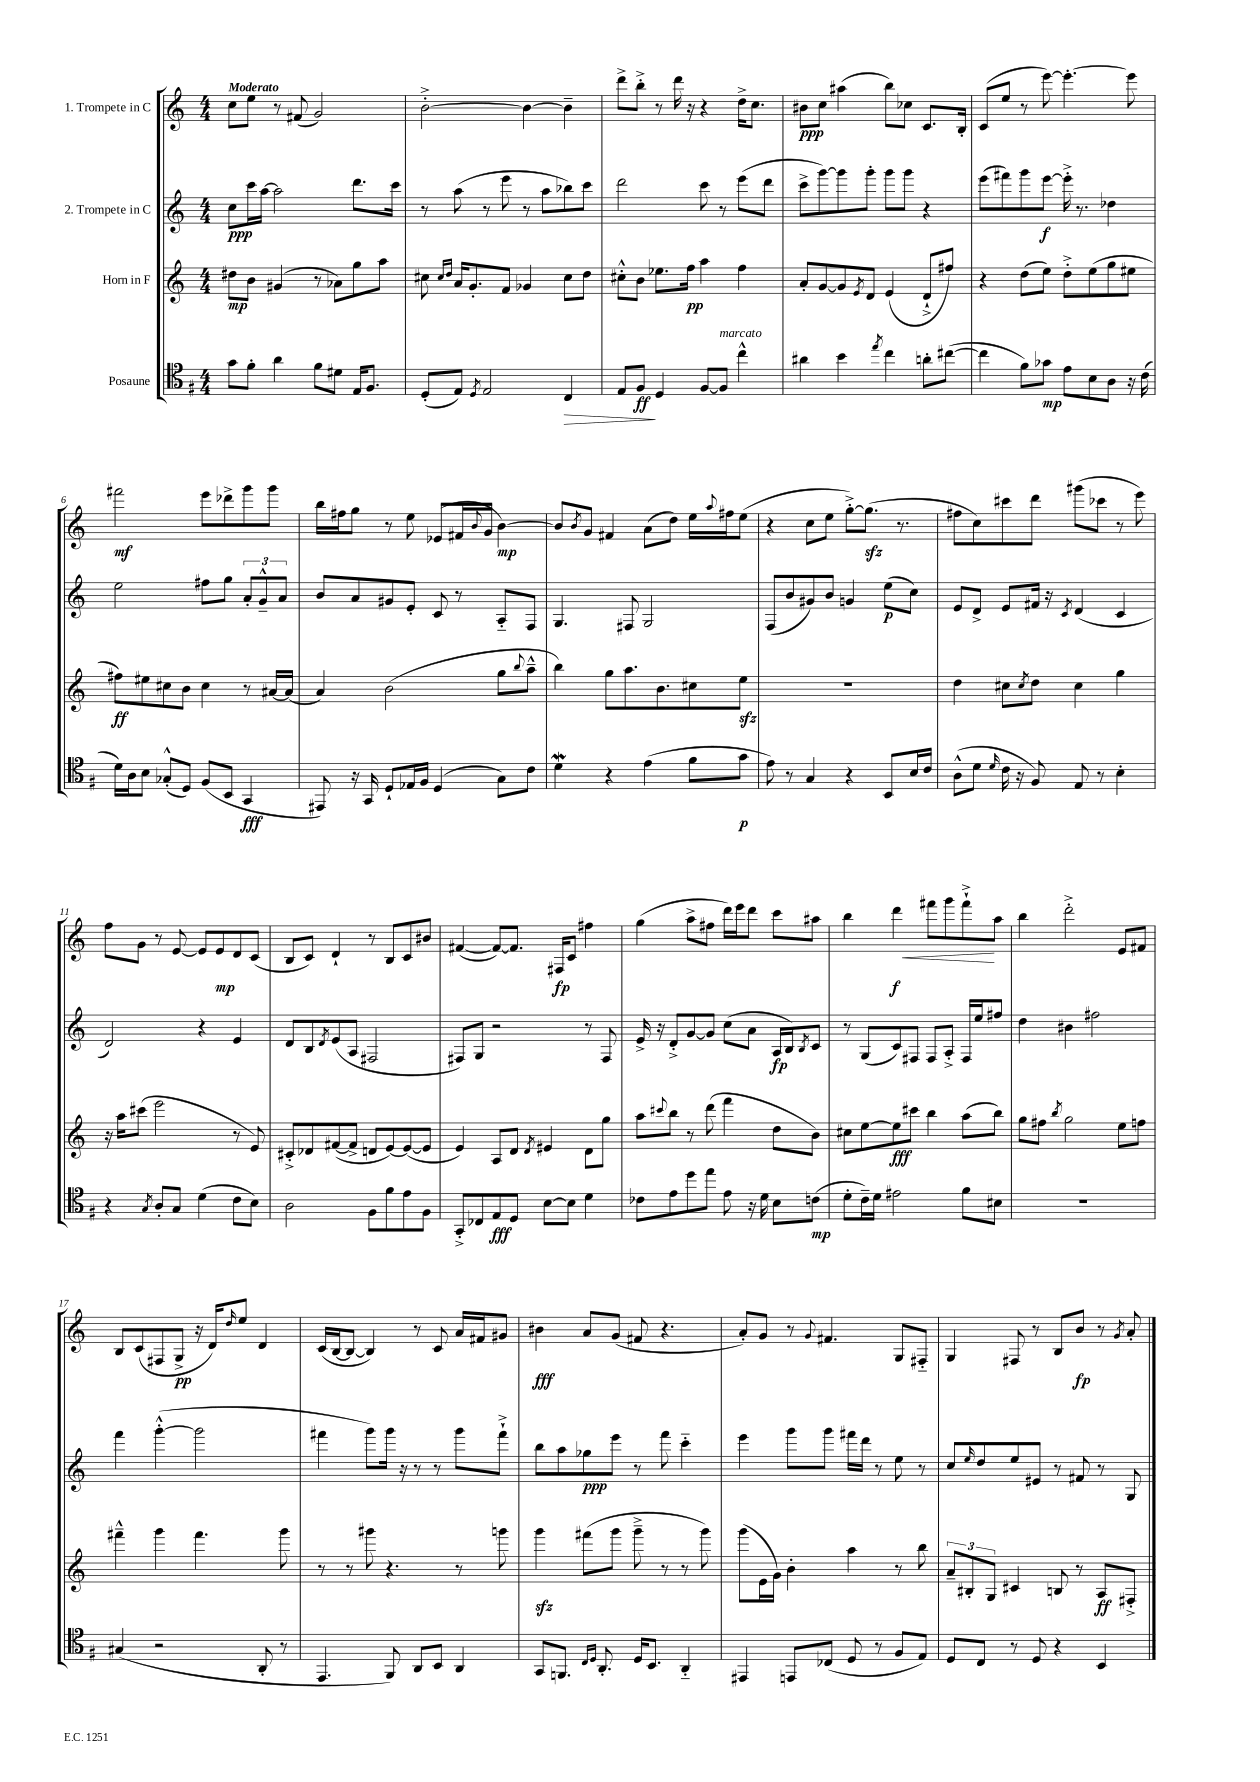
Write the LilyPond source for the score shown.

<<
\new StaffGroup <<
\new Staff = "s0" \with { instrumentName = "1. Trompete in C" } {
    \clef treble \key c \major \numericTimeSignature \time 4/4 \tempo "Moderato"
    c''8 e''8 r8 fis'8( g'2) |
    b'2~-.-> b'4~ b'4-- |
    d'''8-> b''8-.-> r8 d'''16 r16 r4 d''16-> c''8. |
    bis'8\ppp c''8 ais''4( b''8) ces''8 c'8. b16-. |
    c'8( e''8 r8 e'''8~) e'''4.~-. e'''8 |
    fis'''2\mf e'''8 des'''8-> g'''8 g'''8 |
    b''16 fis''16 g''8 r8 e''8 ees'8( fis'16 \appoggiatura { b'8 } g'16 b'4~\mp) |
    b'8 \acciaccatura { b'8 } g'8 fis'4 a'8( d''8) e''16 \appoggiatura { a''8 } fis''16 e''8( |
    r4 c''8 e''8 g''8~-.->) g''8.\sfz( r8. |
    fis''8 c''8) cis'''8 d'''8 gis'''8( ces'''8 r8 e'''8) |
    f''8 g'8 r8 e'8~ e'8 e'8\mp d'8 c'8( |
    b8 c'8) d'4-! r8 b8 c'8 bis'8 |
    fis'4~( fis'8~) fis'8. fis16\fp c'8 fis''4 |
    g''4( a''8-> fis''8 d'''16) e'''16 d'''8 c'''8 ais''8 |
    b''4 d'''4\f\< fis'''8 g'''8 fis'''8-!->\! a''8 |
    b''4 d'''2-.-> e'8 fis'8 |
    b8 c'8( fis8 g8->\pp r16 d'16) \grace { d''16 } e''8 d'4 |
    c'16( b16~ b8~ b4) r8 c'8 a'16 fis'16 gis'8 |
    bis'4\fff a'8 g'8( fis'8 r4. |
    a'8-.) g'8 r8 \appoggiatura { g'8 } fis'4. g8 fis8-_ |
    g4 fis8 r8 b8 b'8\fp r8 \acciaccatura { g'8 } a'8-. \bar "|." |
}
\new Staff = "s1" \with { instrumentName = "2. Trompete in C" } {
    \clef treble \key c \major \numericTimeSignature \time 4/4
    c''8\ppp c'''16 a''16~ a''2 d'''8. c'''16 |
    r8 a''8( r8 e'''8 r8 a''8 bes''8) c'''8 |
    d'''2 c'''8 r8 e'''8( d'''8 |
    c'''8-> g'''8~) g'''8 g'''8-. g'''8 g'''8 r4 |
    e'''8( fis'''8) g'''8 e'''8~\f e'''16-.-> r8. des''4 |
    e''2 fis''8 g''8 \tuplet 3/2 { a'8-. g'8---^ a'8 } |
    b'8 a'8 gis'8 e'8-. c'8 r8 a8-_ f8 |
    g4. fis8 g2 |
    f8( b'8 gis'8) b'8 g'4 e''8\p( c''8) |
    e'8 d'8-> e'8 fis'16 r16 \acciaccatura { c'8 } d'4( c'4 |
    d'2) r4 e'4 |
    d'8 b8 \acciaccatura { d'8 } e'8( a8 fis2 |
    fis8) g8 r2 r8 fis8 |
    e'16-> r16 d'8-.-> g'8~ g'8 c''8( a'8 a16\fp b16) \acciaccatura { b8 } c'8 |
    r8 g8( c'8) fis8 fis8 a8-.-> fis16 e''16 fis''8 |
    d''4 bis'4 fis''2 |
    f'''4 g'''4~-.-^( g'''2 |
    fis'''4 g'''8) g'''16 r16 r8 r8 g'''8 fis'''8-!-> |
    b''8 a''8 ges''8\ppp e'''8 r8 f'''8 c'''4-_ |
    e'''4 g'''8 g'''8 fis'''16 d'''16 r8 e''8 r8 |
    c''8 \grace { e''16 } d''8 e''8 eis'8 r8 fis'8 r8 g8 \bar "|." |
}
\new Staff = "s2" \with { instrumentName = "Horn in F" } {
    \clef treble \key c \major \numericTimeSignature \time 4/4
    dis''8\mp b'8 gis'4( r8 aes'8) g''8 a''8 |
    cis''8 \grace { cis''16 d''16 } a'16 g'8.-. f'8 ges'4 cis''8 d''8 |
    cis''8-.-^ b'8 ees''8. f''16\pp a''4 f''4 |
    a'8-. g'8~ g'8 \acciaccatura { e'8 } d'8 e'4( d'8-!-> fis''8) |
    r4 d''8( e''8) d''8-.-> e''8( g''8 eis''8 |
    fis''8\ff) eis''8 cis''8 b'8 cis''4 r8 ais'16~ ais'16( |
    a'4) b'2( g''8 \appoggiatura { b''8 } a''8---^ |
    b''4) g''8 a''8. b'8. cis''8 e''8\sfz |
    R1 |
    d''4 cis''8 \acciaccatura { cis''8 } d''8 cis''4 g''4 |
    r16 a''16 cis'''8( e'''2 r8 e'8) |
    cis'8-.-> des'8 fis'8~( fis'8-> d'8 e'8~) e'8~( e'8 |
    e'4) a8 d'8 \acciaccatura { d'8 } eis'4 d'8 g''8 |
    a''8 \appoggiatura { cis'''8 } b''8 r8 d'''8( f'''4 d''8 b'8) |
    cis''8 e''8~ e''8\fff cis'''8 b''4 a''8( b''8) |
    g''8 fis''8 \acciaccatura { b''8 } g''2 e''8 f''8 |
    fis'''4---^ g'''4 fis'''4. g'''8 |
    r8 r8 gis'''8 r4. r8 g'''8 |
    g'''4\sfz fis'''8( g'''8 g'''8---> r8 r8 g'''8) |
    g'''8( e'16 g'16) b'4-. a''4 r8 b''8 |
    \tuplet 3/2 { a'8-- bis8-. g8 } cis'4 b8 r8 a8\ff fis8-.-> \bar "|." |
}
\new Staff = "s3" \with { instrumentName = "Posaune" } {
    \clef tenor \key g \major \numericTimeSignature \time 4/4
    g'8 fis'8-. a'4 fis'8 dis'8 e16 fis8. |
    d8-.( e8) \acciaccatura { d8 } e2 c4\> |
    e8 fis8\ff\! d4 fis8~ fis8^\markup { \italic "marcato" } c''4-^ |
    ais'4 b'4 \acciaccatura { e''8 } c''4 a'8-. cis''8~( |
    cis''4 fis'8) ges'8\mp e'8 b8 a8 r16 c'16( |
    d'16) a16 b8 ges8-.-^( d8) fis8( b,8 g,4\fff |
    eis,8) r16 g,16 d8-! ees16 fis16 d4( g8) c'8 |
    d'4\mordent r4 e'4( fis'8 g'8\p |
    e'8) r8 g4 r4 b,8 b16 c'16 |
    a8-^( d'8 \grace { d'16 } c'16 r16 fis8) e8 r8 b4-. |
    r4 \acciaccatura { g8 } a8-. g8 d'4( c'8 b8) |
    a2 fis8 fis'8 e'8 fis8 |
    g,8-.-> ces8 e8\fff d8 b8~ b8 d'4 |
    ces'8 e'8 d''8 e''8 e'8 r16 d'16 b8 c'8\mp( |
    d'8-. c'16--) d'16 eis'2 fis'8 bis8 |
    R1 |
    gis4( r2 a,8-. r8 |
    e,4. fis,8) a,8 b,8 a,4 |
    g,8 f,8. \grace { c16 d16 } a,8.-. d16 b,8. a,4-_ |
    eis,4 e,8 ces8( d8 r8 fis8 e8) |
    d8 c8 r8 d8 r4 b,4 \bar "|." |
}
>>
>>
